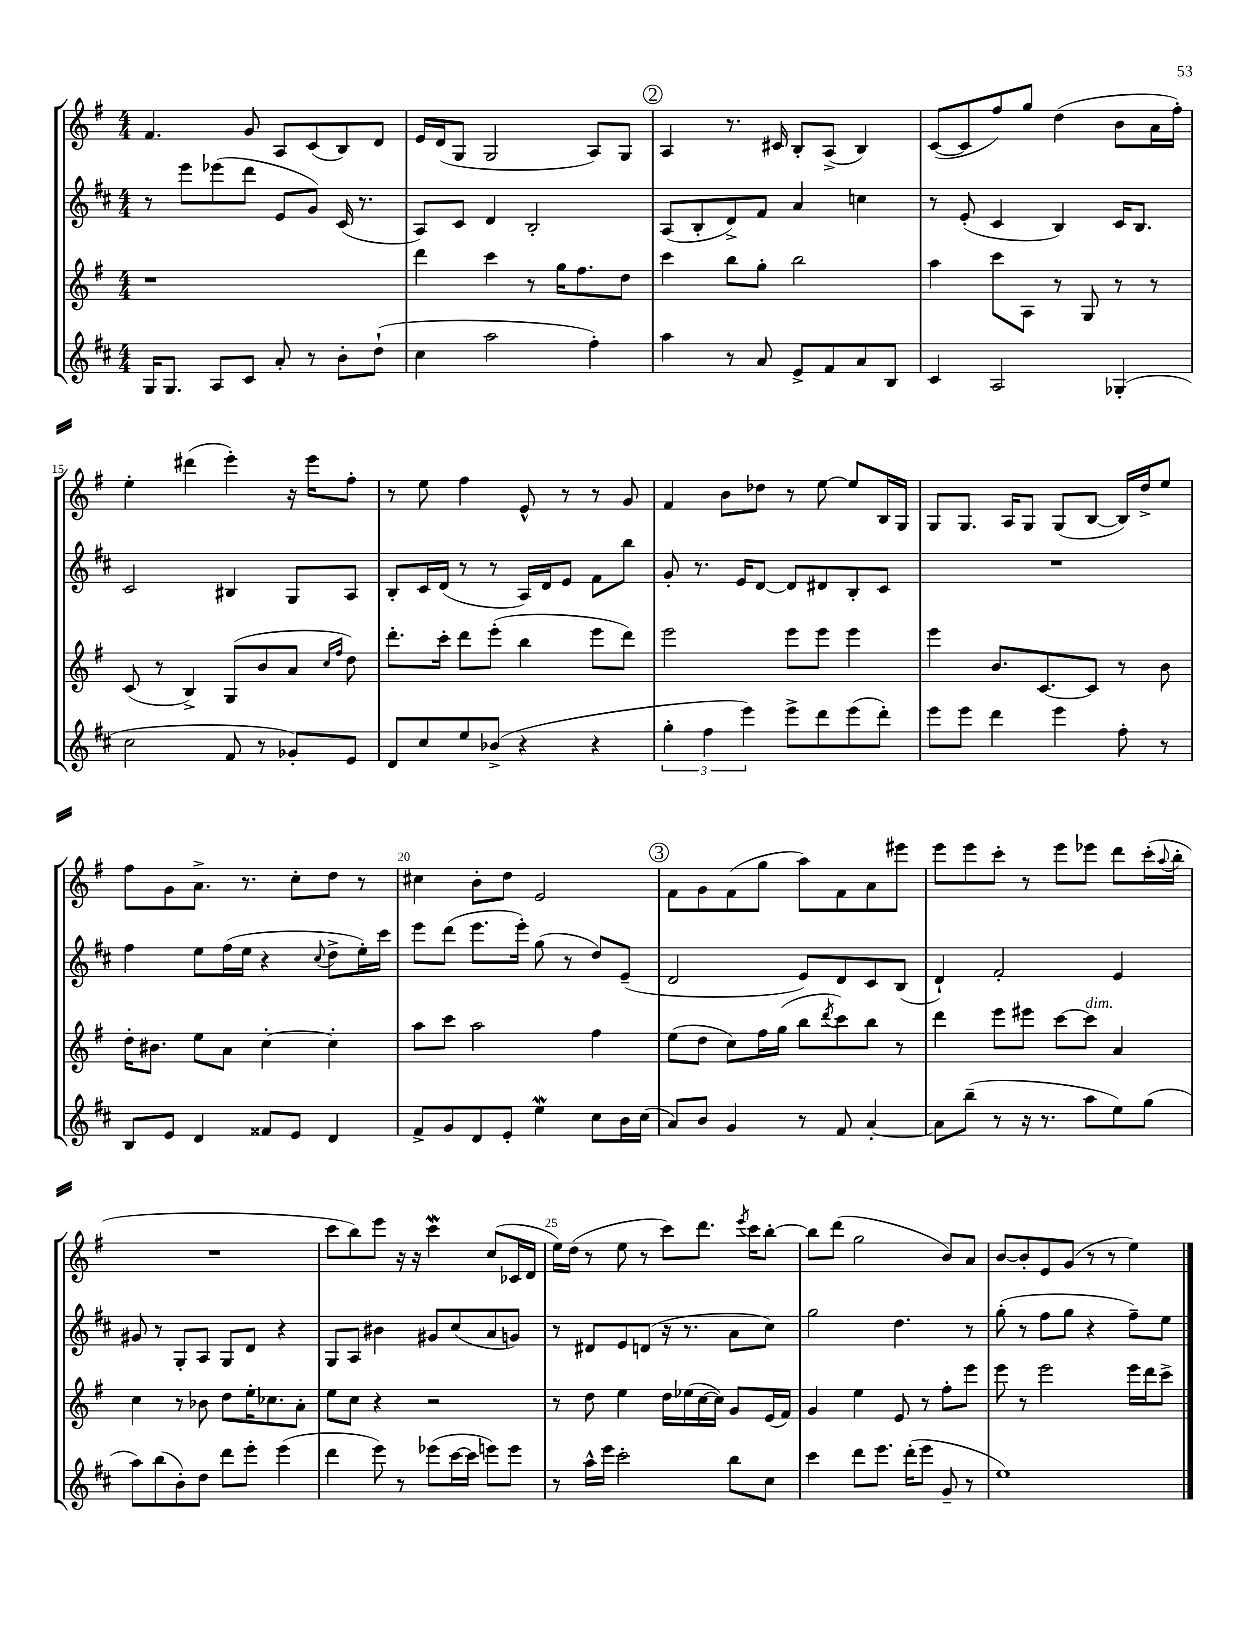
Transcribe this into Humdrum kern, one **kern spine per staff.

**kern	**kern	**kern	**kern
*part4	*part3	*part2	*part1
*staff4	*staff3	*staff2	*staff1
*clefG2	*clefG2	*clefG2	*clefG2
*k[f#c#]	*k[f#]	*k[f#c#]	*k[f#]
*M4/4	*M4/4	*M4/4	*M4/4
=11	=11	=11	=11
16G/KL	1r	8r	4.f#/
8.G/J	.	.	.
.	.	8eee\L	.
8A/L	.	(8eee-X\	.
8c#/J	.	8ddd\J	8g/
8a'/	.	8e/L	8A/L
8r	.	8g/J)	(8c/
8b'\L	.	(16c#/	8B/)
.	.	8.r	.
(8dd`\J	.	.	8d/J
=12	=12	=12	=12
4cc#\	4ddd\	8A/L)	16e/LL
.	.	.	(16d/J
.	.	8c#/J	8G/J
2aa\	4ccc\	4d/	2G/
.	8r	2B'/	.
.	16gg\KL	.	.
.	8.ff#\	.	.
4ff#'\)	.	.	8A/L)
.	8dd\J	.	8G/J
!!LO:REH:place=s1:t=2
=13	=13	=13	=13
4aa\	4ccc\	(8A/L	4A/
.	.	8B'/	.
8r	8bb\L	8d^/)	8.r
8a/	8gg'\J	8f#/J	.
.	.	.	16c#X/
8e^/L	2bb\	4a/	8B'/L
8f#/	.	.	(8A^/J
8a/	.	4ccn\	4B/)
8B/J	.	.	.
=14	=14	=14	=14
4c#/	4aa\	8r	([8c/L
.	.	(8e'/	8c/]
2A/	8ccc\L	4c#/	8ff#/)
.	8A\J	.	8gg/J
.	8r	4B/)	(4dd\
.	8G/	.	.
(4G-X'/	8r	16c#/KL	8b\L
.	.	8.B/J	.
.	8r	.	16a\L
.	.	.	16ff#'\JJ)
!!LO:LB:g=z
=15	=15	=15	=15
2cc#\	(8c/	2c#/	4ee'\
.	8r	.	.
.	4B^/)	.	(4ddd#X\
8f#/	(8G/L	4B#X/	4eee'\)
8r	8b/	.	.
8g-X'/L)	8a/J	8G/L	16r
.	.	.	16eee\KL
.	16qqcc/LL	.	.
.	16qqff#/JJ	.	.
8e/J	8dd\)	8A/J	8ff#'\J
=16	=16	=16	=16
8d/L	8.ddd'\L	8B'/L	8r
8cc#/	.	16c#/L	8ee\
.	16ccc'\Jk	(16d/JJ	.
8ee/	8ddd\L	8r	4ff#\
(8b-X^/J	(8eee'\J	8r	.
4r	4bb\	16A/LL)	8e^^/
.	.	16d/J	.
.	.	8e/J	8r
4r	8eee\L	8f#\L	8r
.	8ddd\J)	8bb\J	8g/
=17	=17	=17	=17
6gg'\	2eee\	8g'/	4f#/
.	.	8.r	.
6ff#\	.	.	.
.	.	.	8b\L
.	.	16e/KL	.
6eee\)	.	.	.
.	.	[8d/J	8dd-X\J
8eee^\L	8eee\L	8d/L]	8r
8ddd\	8eee\J	8d#X/	[8ee\
(8eee\	4eee\	8B'/	8ee/L]
8ddd'\J)	.	8c#/J	16B/L
.	.	.	16G/JJ
=18	=18	=18	=18
8eee\L	4eee\	1r	8G/L
8eee\J	.	.	8.G/J
4ddd\	8.b/L	.	.
.	.	.	16A/KL
.	.	.	8G/J
.	[8.c/	.	.
4eee\	.	.	(8G/L
.	8c/J]	.	[8B/J
8ff#'\	8r	.	16B/LL])
.	.	.	16dd^/J
8r	8b\	.	8ee/J
!!LO:LB:g=z
=19	=19	=19	=19
8B/L	16dd'\KL	4ff#\	8ff#\L
.	8.b#X\J	.	.
8e/J	.	.	8g\
4d/	8ee\L	8ee\L	8.a^\J
.	8a\J	(16ff#\L	.
.	.	16ee\JJ	8.r
8f##X/L	[4cc'\	4r	.
8e/J	.	.	8cc'\L
.	.	8qqcc#/	.
4d/	4cc'\]	8dd^\L	8dd\J
.	.	16ee'\L)	8r
.	.	16ccc#\JJ	.
=20	=20	=20	=20
8f#^/L	8aa\L	8eee\L	4cc#X\
8g/	8ccc\J	(8ddd\J	.
8d/	2aa\	8.eee\L	8b'\L
8e'/J	.	.	8dd\J
.	.	16eee'\Jk)	.
4eeW\	.	(8gg\	2e/
.	.	8r	.
8cc#\L	4ff#\	8dd/L)	.
16b\L	.	(8e~/J	.
(16cc#\JJ	.	.	.
!!LO:REH:place=s1:t=3
=21	=21	=21	=21
8a/L)	(8ee\L	2d/	8f#\L
8b/J	8dd\J	.	8g\
4g/	8cc\L)	.	(8f#\
.	16ff#\L	.	8gg\J
.	(16gg\JJ	.	.
8r	8bb\L	8e/L)	8aa\L)
.	8qddd/	.	.
8f#/	8ccc\)	8d/	8f#\
[4a'/	8bb\J	8c#/	8a\
.	8r	(8B/J	8eee#X\J
=22	=22	=22	=22
8a\L]	4ddd\	4d`/)	8eee\L
(8bb~\J	.	.	8eee\
8r	8eee\L	2f#'/	8ccc'\J
16r	8eee#X\J	.	8r
8.r	.	.	.
.	[8ccc\L	.	8eee\L
!	!LO:TX:a:i:t=dim.	!	!
8aa\L	8ccc\J]	.	8eee-X\J
8ee\)	4a/	4e/	8ddd\L
(8gg\J	.	.	(16ccc'\L
.	.	.	8qqaa/
.	.	.	16bb'\JJ
!!LO:LB:g=z
=23	=23	=23	=23
8aa\L)	4cc\	8g#X/	1r
(8bb\	.	8r	.
8b'\)	8r	8G'/L	.
8dd\J	8b-X\	8A/J	.
8ddd\L	8dd\L	8G/L	.
8eee'\J	16ee'\K	8d/J	.
.	8.cc-X\	.	.
(4eee\	.	4r	.
.	8a'\J	.	.
=24	=24	=24	=24
4ddd\	8ee\L	8G/L	8ccc\L
.	8cc\J	8A/J	8bb\)
8eee\)	4r	4b#X\	8eee\J
8r	.	.	16r
.	.	.	16r
(8eee-X\L	2r	8g#X/L	4cccw\
[16ccc#\L	.	(8cc#/	.
16ccc#\JJ]	.	.	.
8eeen\L)	.	8a/	(8cc/L
8eee\J	.	8gn/J)	16c-X/L
.	.	.	16d/JJ
=25	=25	=25	=25
8r	8r	8r	16ee\LL)
.	.	.	(16dd\JJ
16aa^^\LL	8dd\	8d#X/L	8r
16eee\JJ	.	.	.
2ccc#'\	4ee\	8e/	8ee\
.	.	(8dn/J	8r
.	16dd\LL	16r	8ccc\L)
.	(16ee-X\	8.r	.
.	[16cc\	.	8.ddd\J
.	16cc\JJ])	.	.
8bb\L	8g/L	8a\L	.
.	.	.	8qeee/
.	.	.	16ccc\KL
8cc#\J	(16e/L	8cc#\J)	[8bb'\J
.	16f#/JJ)	.	.
=26	=26	=26	=26
4ccc#\	4g/	2gg\	8bb\L]
.	.	.	(8ddd\J
8ddd\L	4ee\	.	2gg\
8.eee\J	.	.	.
.	8e/	4.dd\	.
(16ddd'\KL	.	.	.
8eee\J	8r	.	.
8g~/	8ff#'\L	.	8b/L)
8r	8eee\J	8r	8a/J
=27	=27	=27	=27
1ee)	8eee\	(8gg'\	[8b/L
.	8r	8r	8b'/]
.	2eee\	8ff#\L	8e/
.	.	8gg\J	(8g/J
.	.	4r	8r
.	.	.	8r
.	16eee\LL	8ff#~\L)	4ee\)
.	16ddd\J	.	.
.	8ccc^\J	8ee\J	.
==	==	==	==
*-	*-	*-	*-
